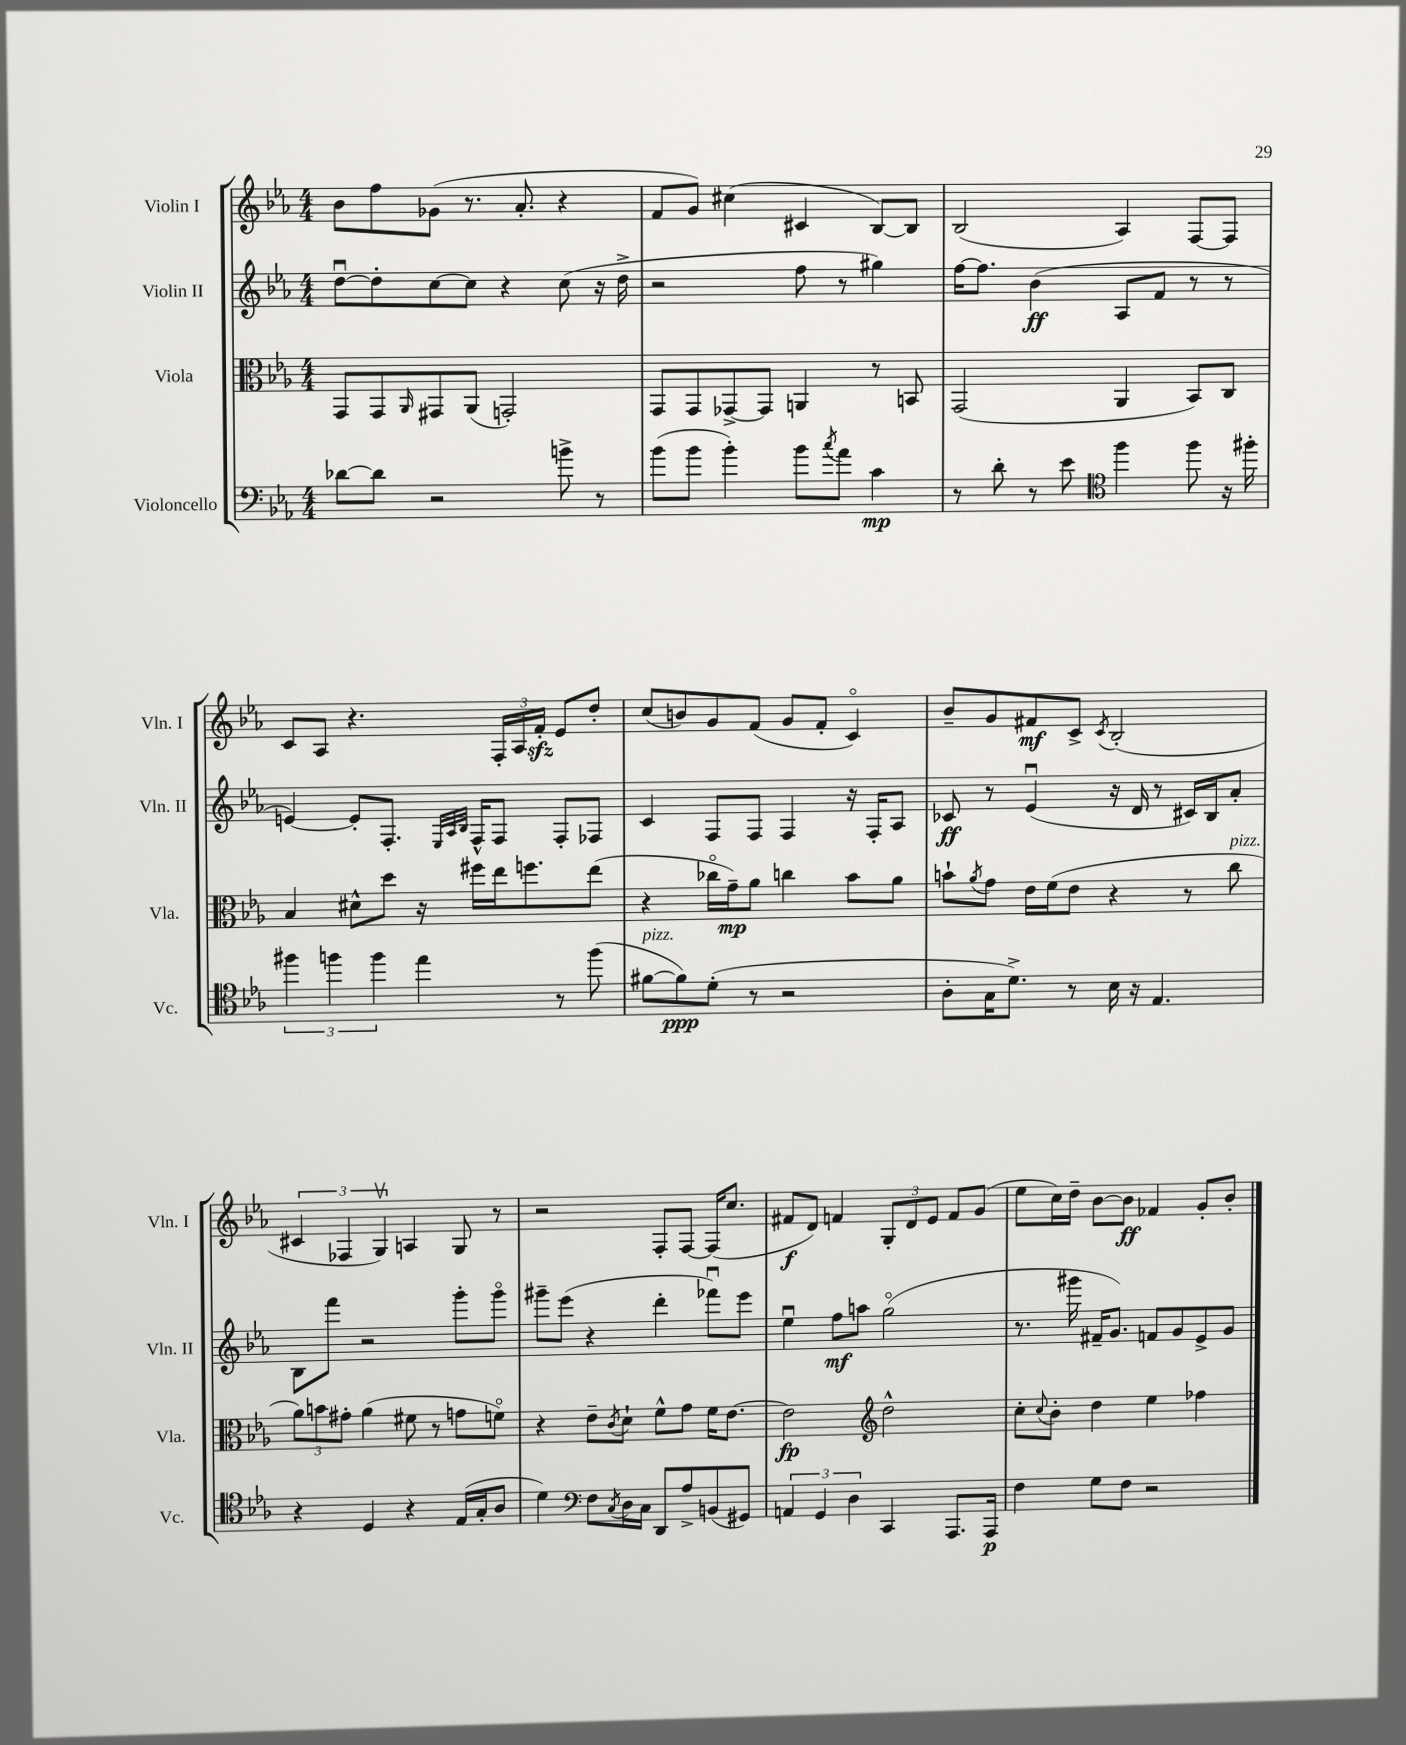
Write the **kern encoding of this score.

**kern	**kern	**kern	**kern
*staff4	*staff3	*staff2	*staff1
*clefF4	*clefC3	*clefG2	*clefG2
*k[b-e-a-]	*k[b-e-a-]	*k[b-e-a-]	*k[b-e-a-]
*M4/4	*M4/4	*M4/4	*M4/4
[8d-	8GG	[8ddu	8b-
8d-]	8GG	8dd']	8ff
.	16qqAA-	.	.
2r	8GG#	[8cc	(8g-
.	(8AA-	8cc]	8.r
.	2GG')	4r	.
.	.	.	8.a-'
8b^	.	(8cc	4r
8r	.	16r	.
.	.	16dd^	.
=	=	=	=
(8b-	8GG	2r	8f
8b-	8GG	.	8g)
4b-')	[8GG-^	.	(4cc#
.	8GG-]	.	.
8b-	4AA	8ff	4c#
8qcc	.	.	.
8a-	.	8r	.
4c	8r	4gg#)	[8B-)
.	8BB	.	8B-]
=	=	=	=
8r	(2GG	[16ff	(2B-
.	.	8.ff]	.
8d'	.	.	.
8r	.	(4b-	.
8e-	.	.	.
*clefC4	*	*	*
4ff	4AA-	8A-	4A-)
.	.	8f	.
8ff	8BB-)	8r	[8F
16r	8C	8r	8F]
16ff#'	.	.	.
=	=	=	=
6ff#	4B-	[4e)	8c
.	.	.	8A-
6ff	.	.	.
.	8d#^^	8e']	4.r
6ff	.	.	.
.	8dd	8.F'	.
4ee-	16r	.	.
.	.	32qqE-	.
.	.	32qqA-	.
.	.	32qqB-	.
.	16ff#	16F^^	.
.	16ee-	8F	24F'
.	.	.	24A-
.	8.ff	.	.
.	.	.	24f'
8r	.	8F'	8e-
(8ff	(8ee-	8F-	8dd'
=	=	=	=
[8f#	4r	4c	(8cc
8f#])	.	.	8b)
(8d'	16cc-o	8F	8g
.	16g~)	.	.
8r	8a-	8F	(8f
2r	4cc	4F	8g
.	.	.	8f'
.	8b-	16r	4co)
.	.	16F'	.
.	8a-	8A-	.
=	=	=	=
8A-'	8b`	8c-	8b-~
.	8qa-	.	.
16G	8g	8r	8g
8.d^)	.	.	.
.	16e-	(4e-u	8f#
.	(16f	.	.
8r	8e-	.	8c^
.	.	.	8qc
16B-	4r	16r	(2B-'
16r	.	16d	.
4.E-	.	8r	.
.	8r	16c#)	.
.	.	16B-	.
.	8cc	8a-'	.
=	=	=	=
4r	12a-)	8B-	6c#
.	12b	.	.
.	.	8fff	.
.	12g#'	.	6F-
4D	(4a-	2r	.
.	.	.	6Gv)
4r	8f#	.	4A
.	8r	.	.
(16E-	8g	8ggg'	8G
16G'	.	.	.
8A-	8fo)	8gggo	8r
=	=	=	=
4d)	4r	8ggg#~	2r
.	.	(8eee-	.
*clefF4	*	*	*
8F	8e-~	4r	.
8qC	8qc	.	.
16D	8d`	.	.
16C	.	.	.
8DD	8f^^	4ddd'	8F'
8A-^	8g	.	[8F
(8BB	16f	8fff-u)	(16F]
.	[8.e-	.	8.cc
8GG#)	.	8eee-	.
=	=	=	=
6AA	2e-]	4ee-u	8f#
.	.	.	8d)
6GG	.	.	.
.	.	8ff	4f
6D	.	.	.
.	.	8aa	.
*	*clefG2	*	*
4CC	2dd^^	(2ggo	12G'
.	.	.	12d
.	.	.	12e-
8.AAA-	.	.	8f
.	.	.	(8g
16AAA-	.	.	.
=	=	=	=
4F	8cc'	8.r	8ee-
.	8qqcc	.	.
.	8b-'	.	16cc)
.	.	16ggg#	16dd~
8G	4dd	16f#~	[8b-
.	.	8.g)	.
8F	.	.	8b-]
2r	4ee-	8f	4f-
.	.	8g	.
.	4ff-	8e-^	8g'
.	.	8g	8b-'
==	==	==	==
*-	*-	*-	*-
